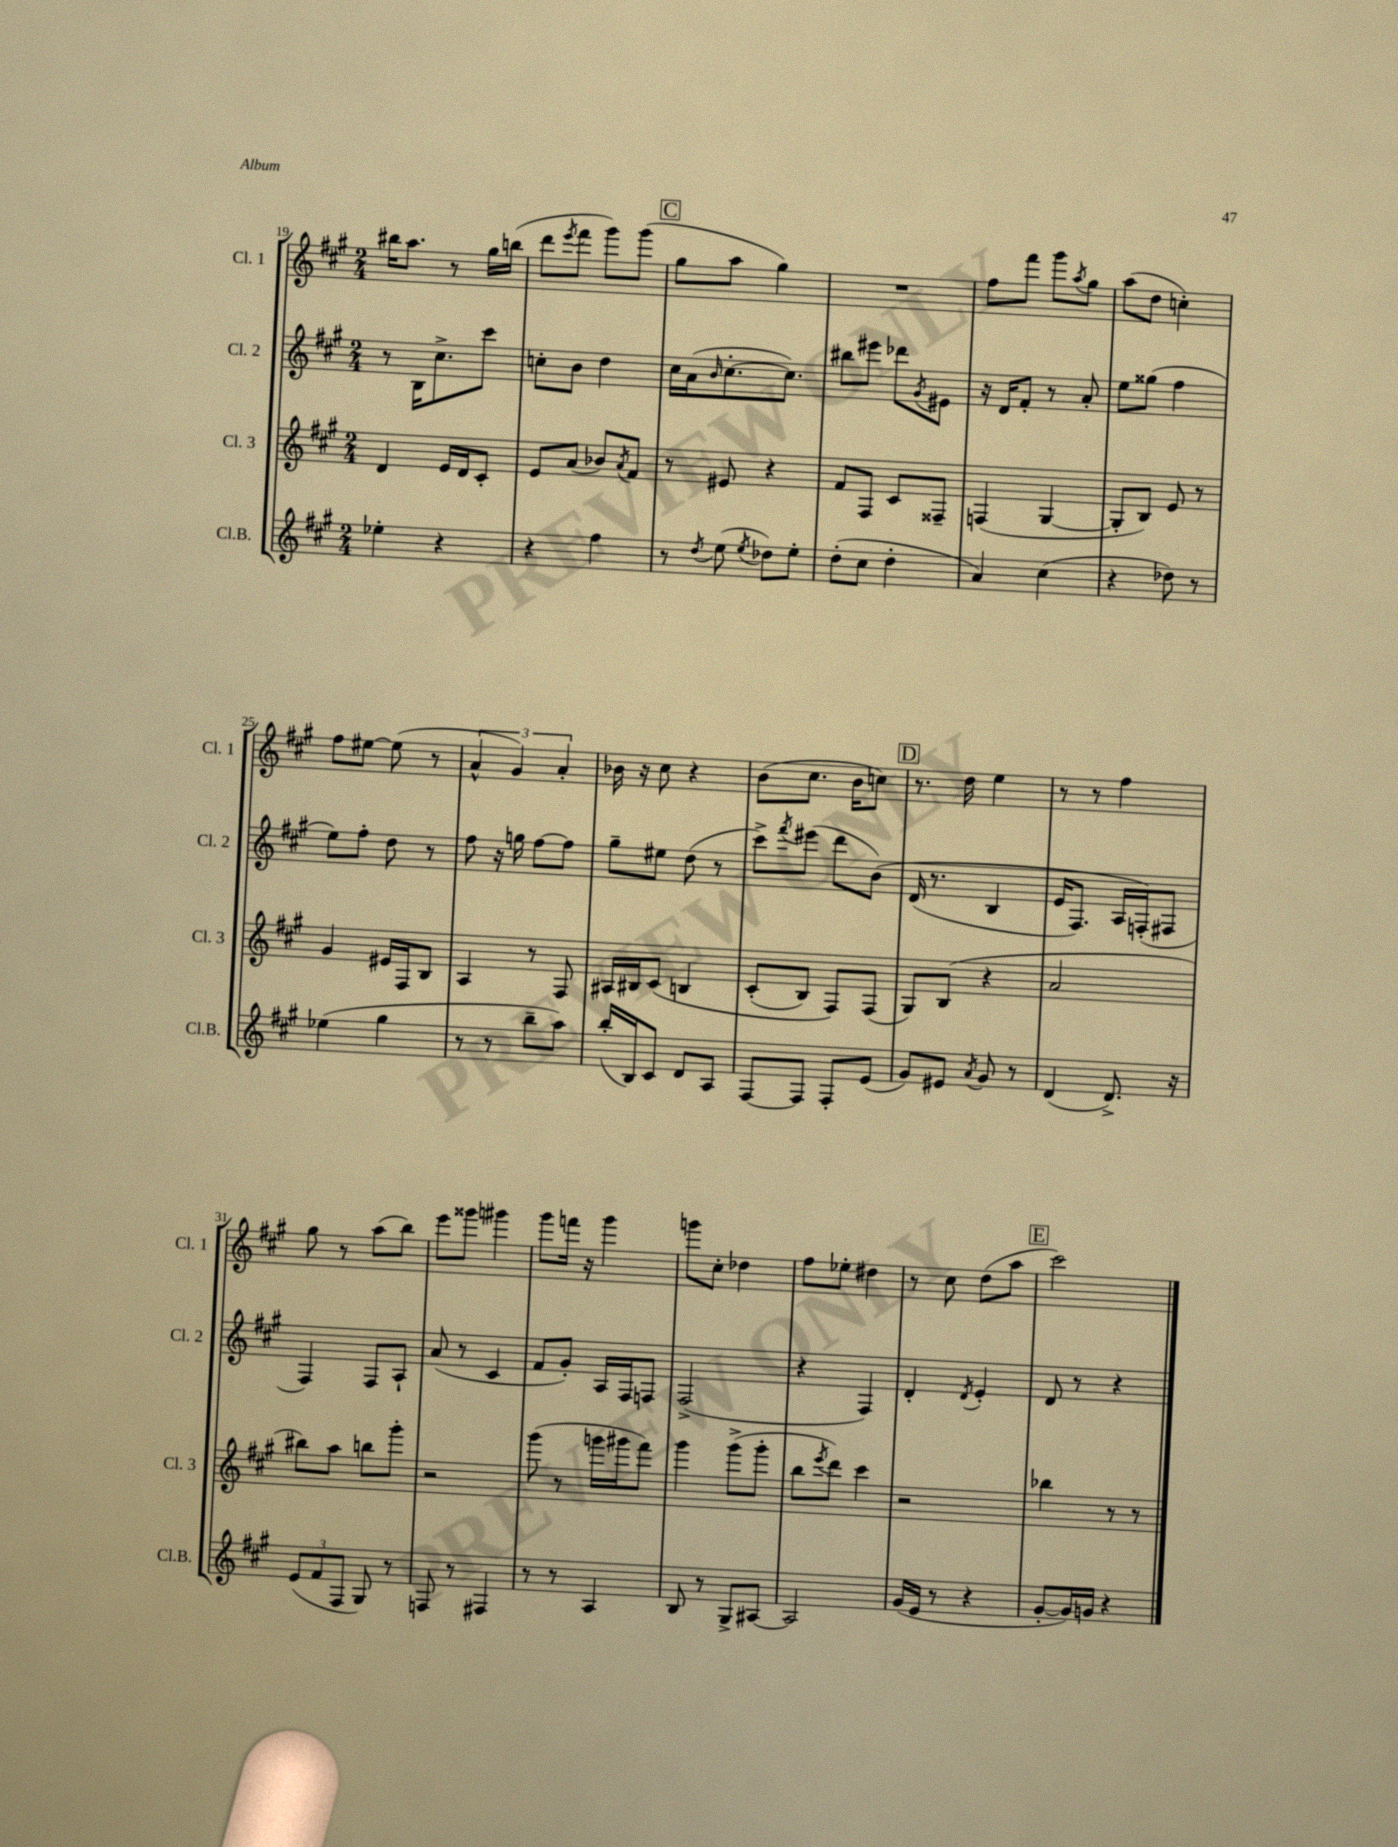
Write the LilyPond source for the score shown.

<<
\new StaffGroup <<
\new Staff = "s0" \with { instrumentName = "Cl. 1" shortInstrumentName = "Cl. 1" } {
    \clef treble \key a \major \numericTimeSignature \time 2/4
    bis''16 a''8. r8 gis''16 b''16( |
    d'''8 \acciaccatura { e'''8 } fis'''8 gis'''8) gis'''8( |
    \mark \markup { \box "C" } gis''8 a''8 gis''4) |
    R2 |
    fis''8 fis'''8 gis'''8 \acciaccatura { a''8 } gis''8 |
    a''8( d''8 c''4-.) |
    fis''8 eis''8~ eis''8( r8 |
    \tuplet 3/2 { a'4-^ gis'4) a'4-. } |
    bes'16 r16 cis''8 r4 |
    b'8( cis''8. b'16 c''8) |
    \mark \markup { \box "D" } r8. d''16 e''4 |
    r8 r8 fis''4 |
    gis''8 r8 a''8( b''8) |
    e'''8 gisis'''8 gis'''4 |
    gis'''8 f'''16 r16 gis'''4 |
    g'''8 cis''8-. des''4 |
    fis''8 ees''8-. dis''4 |
    r8 cis''8 d''8( a''8 |
    \mark \markup { \box "E" } cis'''2) \bar "|." |
}
\new Staff = "s1" \with { instrumentName = "Cl. 2" shortInstrumentName = "Cl. 2" } {
    \clef treble \key a \major \numericTimeSignature \time 2/4
    r8 b16 cis''8.-> cis'''8 |
    c''8-. b'8 d''4 |
    \mark \markup { \box "C" } cis''16 a'16( \grace { b'16 } cis''8.~-. cis''8.) |
    bis''8 eis'''8 des'''8 \acciaccatura { gis'8 } eis'8 |
    r16 d'16 fis'8-. r8 a'8-. |
    e''8 gisis''8( fis''4 |
    e''8) fis''8-. d''8 r8 |
    fis''8 r16 g''16 fis''8~ fis''8 |
    gis''8-- eis''8 d''8( r8 |
    cis'''8->) \acciaccatura { fis'''8 } eis'''8( d'''8 b'8)\( |
    \mark \markup { \box "D" } d'16( r8. b4 |
    e'16 fis8.) a16 f16-.(\) fis8 |
    fis4) fis8 a8-! |
    a'8( r8 cis'4 |
    fis'8 gis'8-.) a16 fis16 f8 |
    fis2->( |
    r4 fis4) |
    d'4-. \acciaccatura { d'8 } e'4-. |
    \mark \markup { \box "E" } d'8 r8 r4 \bar "|." |
}
\new Staff = "s2" \with { instrumentName = "Cl. 3" shortInstrumentName = "Cl. 3" } {
    \clef treble \key a \major \numericTimeSignature \time 2/4
    d'4 e'16 d'16 cis'8-. |
    e'8 a'8( bes'8) \acciaccatura { a'8 } fis'8 |
    \mark \markup { \box "C" } r8 eis'8 r4 |
    fis'8 fis8 cis'8 fisis8-- |
    f4( gis4~ |
    gis8-. b8) e'8 r8 |
    gis'4 eis'16 fis16 b8 |
    a4 r8 fis8 |
    ais16 bis16 cis'8\( b4 |
    cis'8-.( b8) fis8\) fis8( |
    \mark \markup { \box "D" } gis8) b8( r4 |
    a'2 |
    bis''8) a''8 b''8 gis'''8-. |
    r2 |
    gis'''8( r8 g'''16 gis'''16 fis'''8) |
    gis'''4 gis'''8->( gis'''8-. |
    b''8 \acciaccatura { e'''8 } d'''8) cis'''4 |
    r2 |
    \mark \markup { \box "E" } bes''4 r8 r8 \bar "|." |
}
\new Staff = "s3" \with { instrumentName = "Cl.B." shortInstrumentName = "Cl.B." } {
    \clef treble \key a \major \numericTimeSignature \time 2/4
    ees''4-. r4 |
    r4 fis''4 |
    \mark \markup { \box "C" } r8 \acciaccatura { d''8 } e''8( \acciaccatura { e''8 } des''8) e''8-. |
    d''8-.( cis''8 d''4-. |
    a'4) cis''4( |
    r4 des''8) r8 |
    ees''4( gis''4 |
    r8 r8 b''8-- a''8) |
    b''16-.( b16) cis'8 d'8 a8 |
    fis8~ fis8 fis8-. e'8( |
    \mark \markup { \box "D" } gis'8) eis'8 \acciaccatura { a'8 } gis'8 r8 |
    d'4( d'8.->) r16 |
    \tuplet 3/2 { e'8( fis'8 fis8 } gis8) r8 |
    f8 r8 fis4 |
    r8 r8 a4 |
    b8 r8 gis8-> ais8~ |
    ais2 |
    gis'16( e'16 r8 r4 |
    \mark \markup { \box "E" } gis'8~-. gis'16) g'16 r4 \bar "|." |
}
>>
>>
\layout { \context { \Score currentBarNumber = #19 } }
